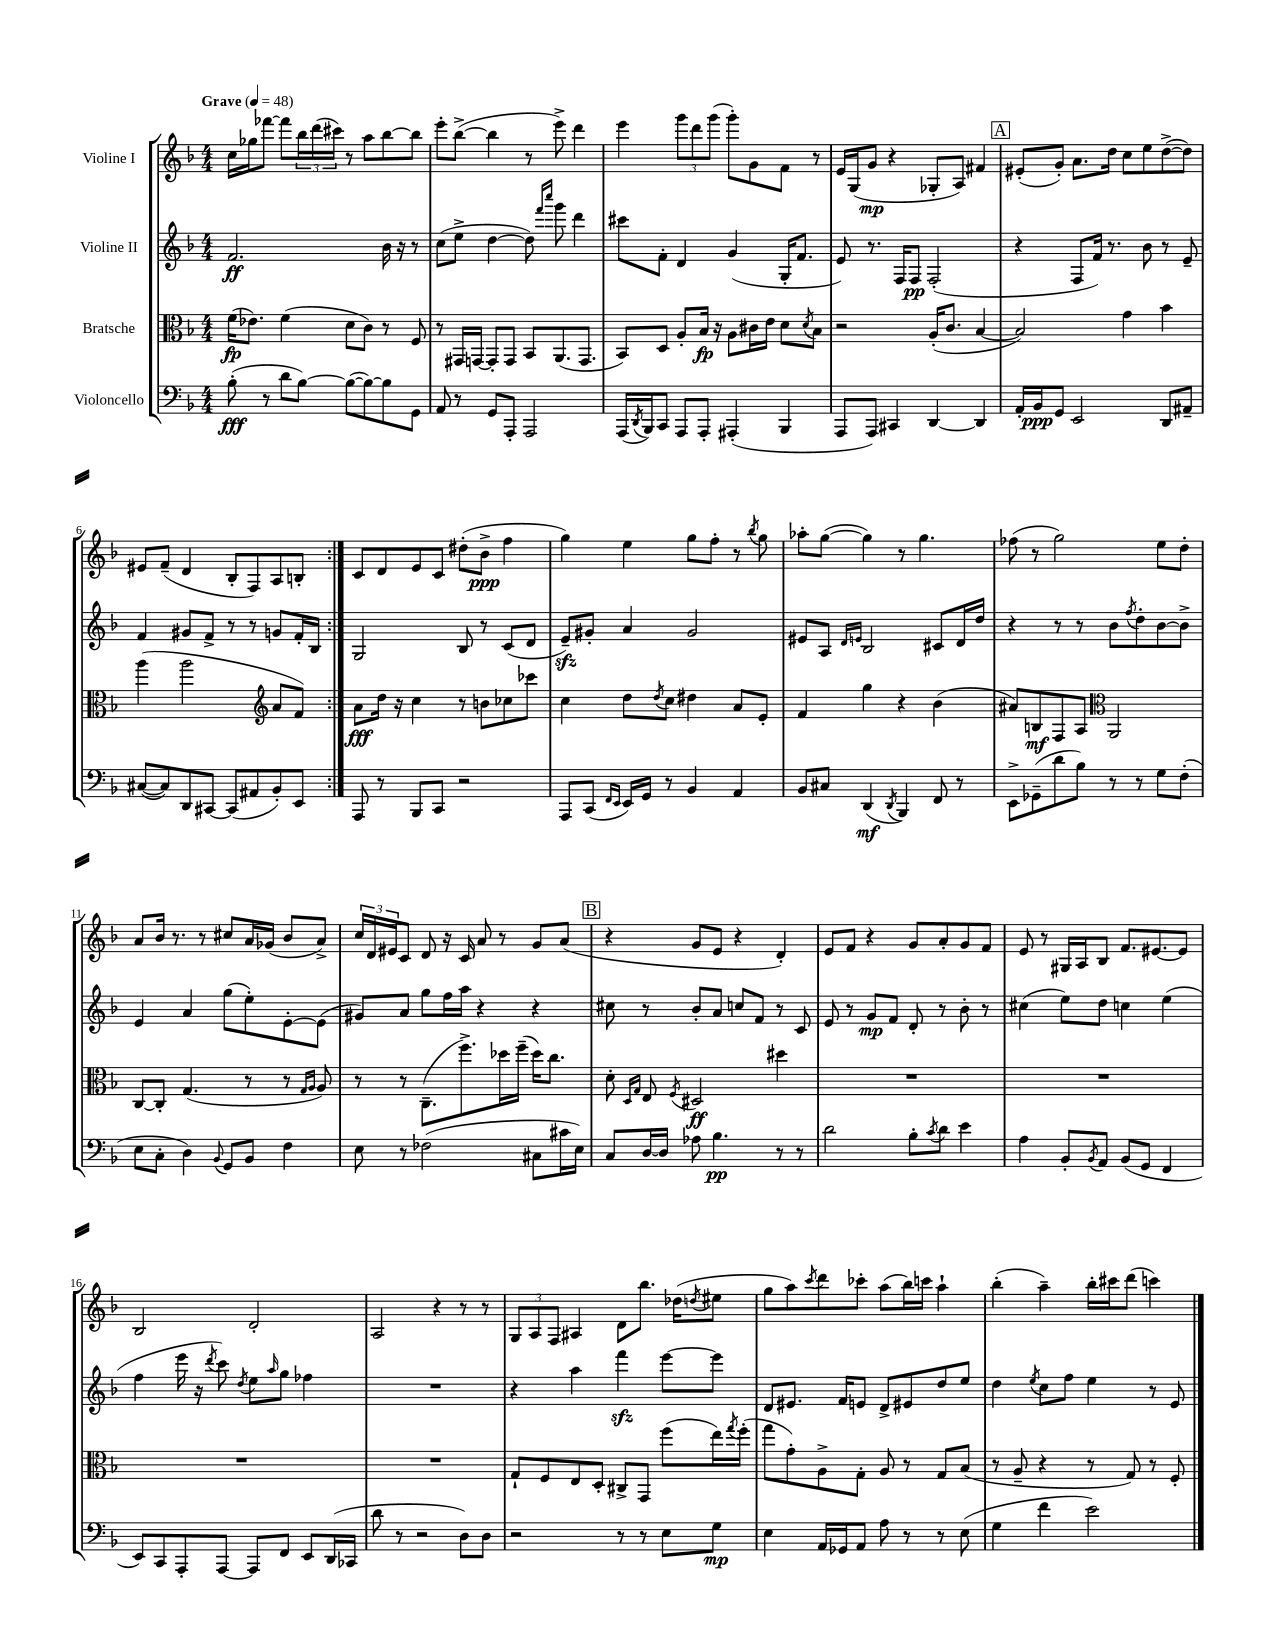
<<
\new StaffGroup <<
\new Staff = "s0" \with { instrumentName = "Violine I" } {
    \clef treble \key f \major \numericTimeSignature \time 4/4 \tempo "Grave" 4 = 48
    \repeat volta 2 { c''16 ges''16 fes'''8~ fes'''8 \tuplet 3/2 { bes''16 d'''16( cis'''16) } r8 a''8 bes''8~ bes''8 |
    e'''8-. bes''8~->( bes''4 r8 e'''8->) d'''4 |
    e'''4 \tuplet 3/2 { g'''8 d'''8 g'''8( } g'''8-.) g'8 f'8 r8 |
    e'16 g16( g'8\mp r4 ges8-. a8) fis'4 |
    \mark \markup { \box "A" } eis'8-.( g'8-.) a'8. d''16 c''8 e''8 d''8~->( d''8) |
    eis'8 f'8--( d'4 bes8-. f8) a8 b8-. | }
    c'8 d'8 e'8 c'8 dis''8-.( bes'8->\ppp f''4 |
    g''4) e''4 g''8 f''8-. r8 \acciaccatura { bes''8 } g''8 |
    aes''8-. g''8~( g''4) r8 g''4. |
    fes''8( r8 g''2) e''8 d''8-. |
    a'8 bes'16 r8. r8 cis''8 a'16 ges'16( bes'8 a'8->) |
    \tuplet 3/2 { c''16 d'16 eis'16 } c'8 d'8 r16 c'16 a'8 r8 g'8 a'8( |
    \mark \markup { \box "B" } r4 g'8 e'8 r4 d'4-.) |
    e'8 f'8 r4 g'8 a'8-. g'8 f'8 |
    e'8 r8 gis16 a16 bes8 f'8. eis'8.~ eis'8 |
    bes2 d'2-. |
    a2 r4 r8 r8 |
    \tuplet 3/2 { g8 a8 f8 } ais4 d'8 bes''8. des''16( \acciaccatura { d''8 } eis''8 |
    g''8 a''8) \acciaccatura { c'''8 } d'''8 ces'''8-. a''8( bes''16) c'''16 a''4-! |
    bes''4-.( a''4--) bes''16-. cis'''16 d'''8( c'''4) \bar "|." |
}
\new Staff = "s1" \with { instrumentName = "Violine II" } {
    \clef treble \key f \major \numericTimeSignature \time 4/4
    \repeat volta 2 { f'2.\ff bes'16 r16 r8 |
    c''8( e''8-> d''4~ d''8) \grace { f'''16 c''''16 } g'''8 d'''4 |
    cis'''8 f'8-. d'4 g'4( g16-. f'8. |
    e'8) r8. f16 f8\pp f2-.( |
    \mark \markup { \box "A" } r4 f8 f'16) r8. bes'8 r8 e'8-- |
    f'4 gis'8 f'8-> r8 r8 g'8 f'16-. bes16 | }
    g2 bes8 r8 c'8( d'8 |
    e'8--\sfz) gis'8-. a'4 gis'2 |
    eis'8 a8 \grace { d'16 e'16 } bes2 cis'8 d'16 d''16 |
    r4 r8 r8 bes'8 \acciaccatura { f''8 } d''8-. bes'8~ bes'8-> |
    e'4 a'4 g''8( e''8-.) e'8~-. e'8( |
    gis'8) a'8 g''8 f''16 a''16 r4 r4 |
    \mark \markup { \box "B" } cis''8 r8 bes'8-. a'8 c''8 f'8 r8 c'8 |
    e'8 r8 g'8\mp f'8 d'8-. r8 bes'8-. r8 |
    cis''4( e''8) d''8 c''4 e''4( |
    f''4 e'''16 r16 \acciaccatura { d'''8 } c'''8) \acciaccatura { d''8 } e''8 \grace { a''16 } g''8 fes''4 |
    R1 |
    r4 a''4 f'''4\sfz e'''8~ e'''8 |
    d'8 eis'8. f'16 e'8 d'8-> eis'8 d''8 e''8 |
    d''4 \acciaccatura { e''8 } c''8 f''8 e''4 r8 e'8 \bar "|." |
}
\new Staff = "s2" \with { instrumentName = "Bratsche" } {
    \clef alto \key f \major \numericTimeSignature \time 4/4
    \repeat volta 2 { f'16\fp( ees'8.) f'4( d'8 c'8) r8 f8 |
    r8 gis,16 g,16~ g,8-. g,8 bes,8 a,8.( g,8. |
    bes,8) d8 a8-. bes16\fp r16 a8 cis'16 e'16 d'8 \acciaccatura { d'8 } bes8 |
    r2 a16-.( c'8. bes4~ |
    \mark \markup { \box "A" } bes2) g'4 bes'4 |
    a''4( a''2 \clef treble a'8 f'8) | }
    a'8\fff d''16 r16 c''4 r8 b'8 ces''8 ces'''8 |
    c''4 d''8 \acciaccatura { d''8 } c''8 dis''4 a'8 e'8-. |
    f'4 g''4 r4 bes'4( |
    ais'8) b8\mf f8 a8 \clef alto a,2 |
    c8~ c8-. g4.( r8 r8 \grace { g16 a16 } a8) |
    r8 r8 c8.--( f''8.->) des''16 f''16--( des''16) c''8. |
    \mark \markup { \box "B" } d'8-. \grace { d16 g16 } e8 \acciaccatura { f8 } dis2\ff dis''4 |
    R1 |
    R1 |
    R1 |
    R1 |
    g8-! f8 e8 d8-. cis8-> g,8 f''8( e''16) \acciaccatura { g''8 } f''16-.( |
    g''8 g'8-.) a8-> g8-. a8 r8 g8 bes8( |
    r8 a8-- r4 r8 g8) r8 f8-. \bar "|." |
}
\new Staff = "s3" \with { instrumentName = "Violoncello" } {
    \clef bass \key f \major \numericTimeSignature \time 4/4
    \repeat volta 2 { bes8-.\fff( r8 d'8 bes8~) bes8~( bes8~) bes8 g,8 |
    a,8 r8 g,8 a,,8-. a,,2 |
    a,,16( \acciaccatura { d,8 } bes,,16) c,8 a,,8 a,,8-. ais,,4-.( bes,,4 |
    a,,8 a,,8) cis,4 d,4~ d,4 |
    \mark \markup { \box "A" } a,16-. bes,16\ppp g,8 e,2 d,8 ais,8-- |
    cis8~( cis8) d,8 cis,8~ cis,8( ais,8 bes,8-.) e,8 | }
    a,,8 r8 bes,,8 c,8 r2 |
    a,,8 c,8( \grace { f,16 e,16 } e,16) g,16 r8 bes,4 a,4 |
    bes,8 cis8 d,4\mf( \acciaccatura { d,8 } bes,,4) f,8 r8 |
    e,8-> ges,8--( d'8 bes8) r8 r8 g8 f8-.( |
    e8 c8-. d4) \appoggiatura { bes,8 } g,8 bes,8 f4 |
    e8 r8 fes2( cis8 cis'16 e16) |
    \mark \markup { \box "B" } c8 d16~ d16 aes8 bes4.\pp r8 r8 |
    d'2 bes8-. \acciaccatura { c'8 } d'8 e'4 |
    a4 bes,8-. \acciaccatura { bes,8 } a,8 bes,8( g,8 f,4 |
    e,8) c,8 a,,8-. a,,8~ a,,8 f,8 e,8 d,16( ces,16 |
    d'8 r8 r2 d8) d8 |
    r2 r8 r8 e8 g8\mp |
    e4 a,16 ges,16 a,8 a8 r8 r8 e8( |
    g4 f'4 e'2) \bar "|." |
}
>>
>>
